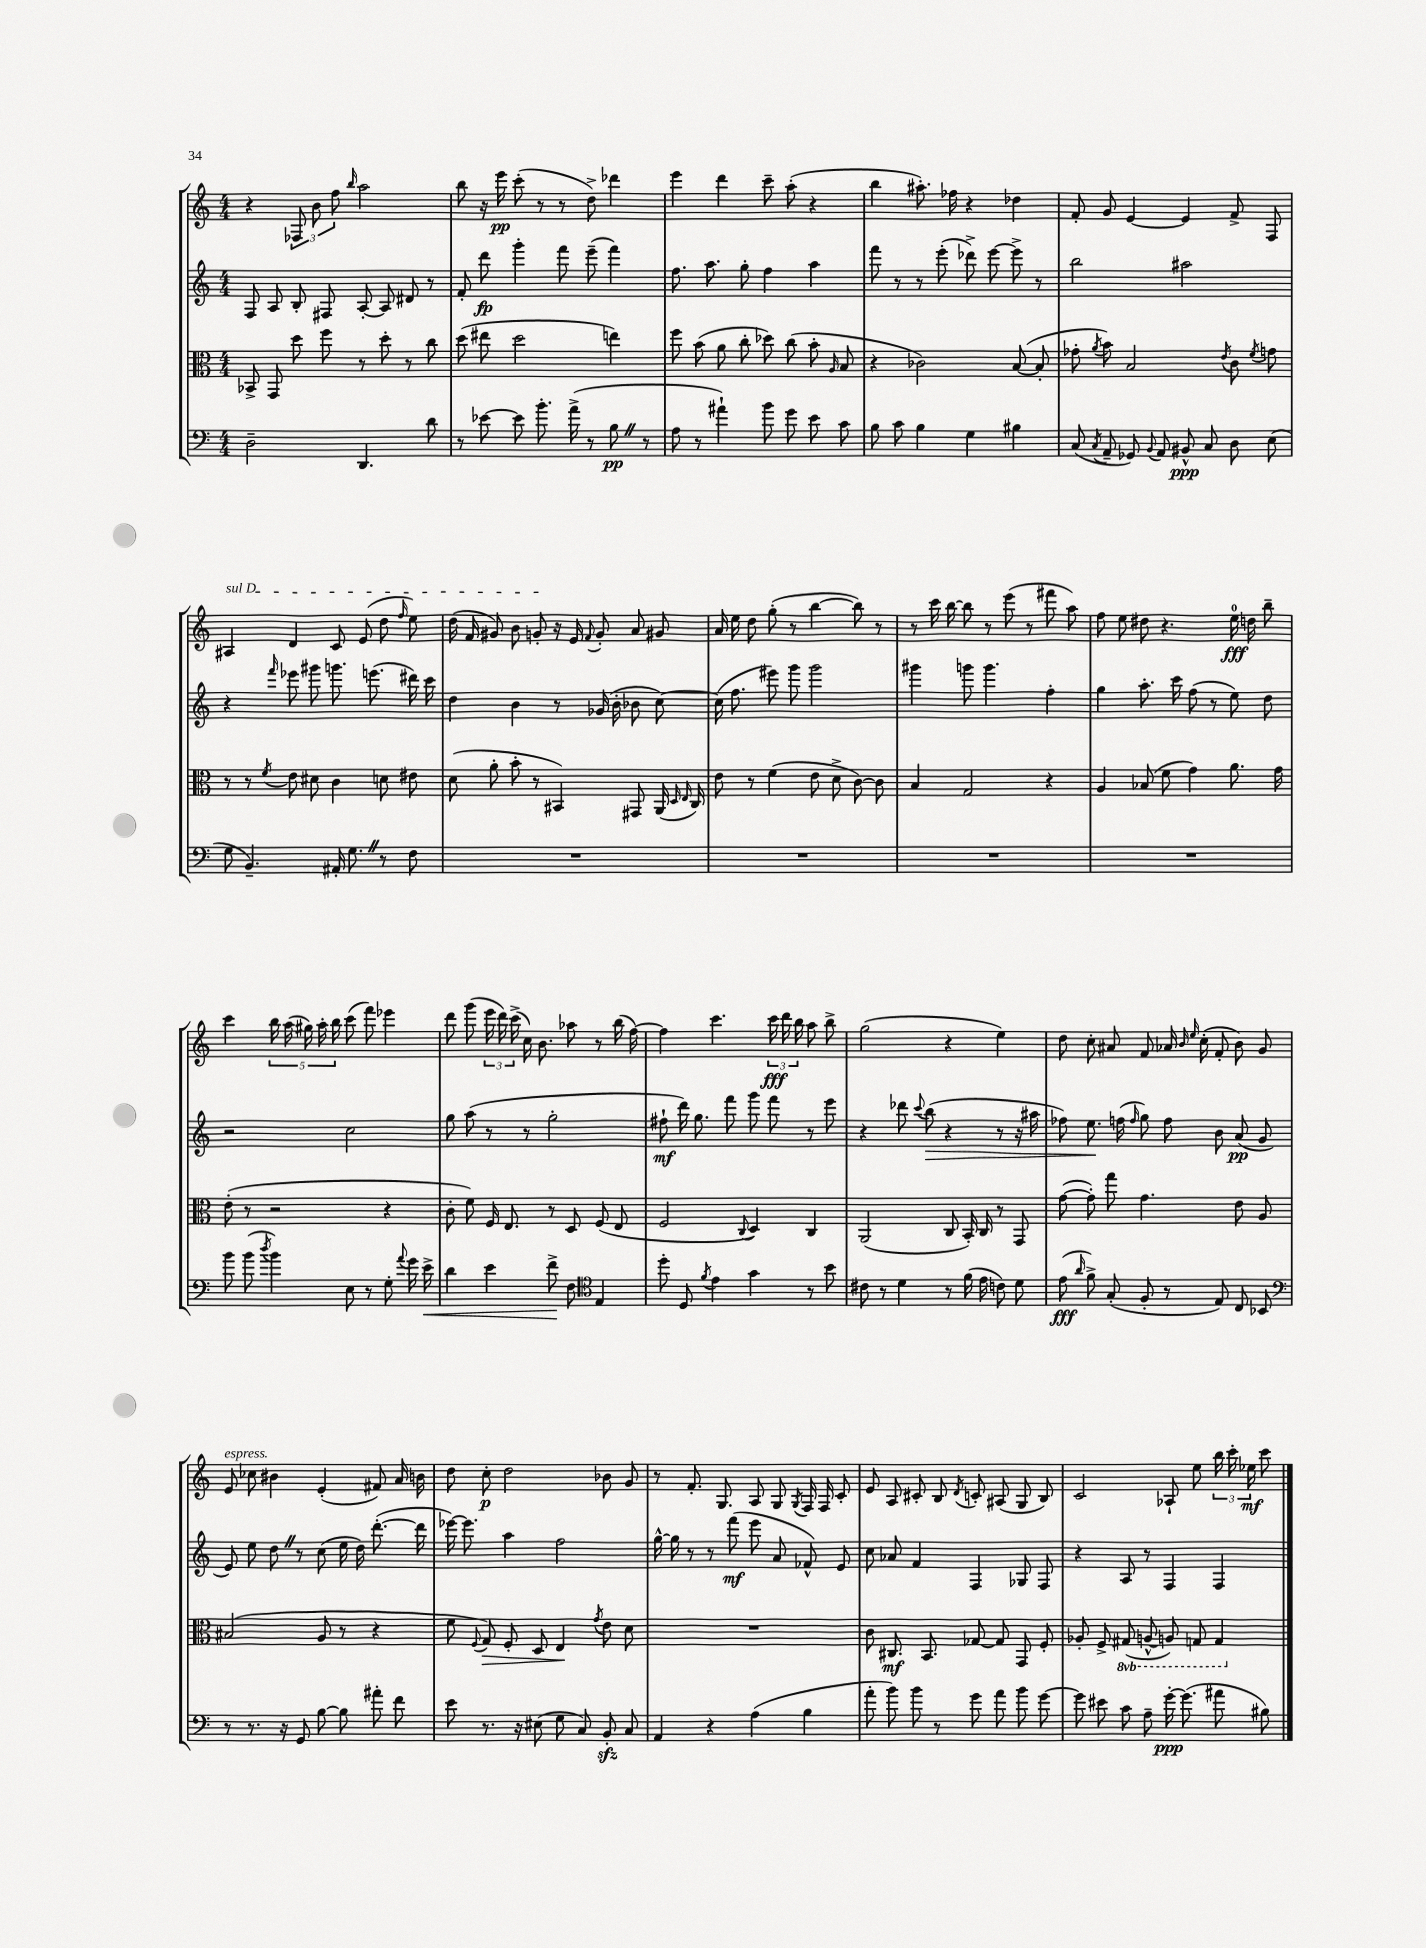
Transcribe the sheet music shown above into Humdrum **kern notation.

**kern	**dynam	**kern	**dynam	**kern	**dynam	**kern	**dynam
*part4	*part4	*part3	*part3	*part2	*part2	*part1	*part1
*staff4	*staff4	*staff3	*staff3	*staff2	*staff2	*staff1	*staff1
*clefF4	*	*clefC3	*	*clefG2	*	*clefG2	*
*k[]	*	*k[]	*	*k[]	*	*k[]	*
*M4/4	*	*M4/4	*	*M4/4	*	*M4/4	*
=41	=41	=41	=41	=41	=41	=41	=41
2D~\	.	8BB-X^/	.	8F/	.	4r	.
.	.	8GG/	.	8A/	.	.	.
.	.	8dd\	.	8B'/	.	12F-X/	.
.	.	.	.	.	.	12b\	.
.	.	8ff\	.	8F#X/	.	.	.
.	.	.	.	.	.	12ff\	.
.	.	.	.	.	.	16qqbb/	.
4.DD/	.	8r	.	[8A'/	.	2aa\	.
.	.	8dd'\	.	8A/]	.	.	.
.	.	8r	.	8d#X/	.	.	.
8d\	.	8cc\	.	8r	.	.	.
=42	=42	=42	=42	=42	=42	=42	=42
8r	.	(8dd\	.	8f'/	.	8bb\	.
[8e-X\	.	8ee#X\	.	8ddd\	fp	16r	.
.	.	.	.	.	.	16eee\	pp
8e-\]	.	2dd\	.	4ggg'\	.	(8ccc'\	.
8.b'\	.	.	.	.	.	8r	.
.	.	.	.	8fff\	.	8r	.
(16a^\	.	.	.	.	.	.	.
8r	.	.	.	(8eee~\	.	8dd^\)	.
8BZ\	pp	4een\)	.	4fff\)	.	4ddd-X\	.
8r	.	.	.	.	.	.	.
=43	=43	=43	=43	=43	=43	=43	=43
8A\	.	8ff\	.	8.ff\	.	4eee\	.
8r	.	(8b\	.	.	.	.	.
.	.	.	.	8.aa\	.	.	.
4a#X`\)	.	8a\	.	.	.	4ddd\	.
.	.	8cc'\	.	8gg'\	.	.	.
8b\	.	8dd-X\)	.	4ff\	.	8ccc~\	.
8g\	.	(8cc\	.	.	.	(8aa'\	.
8e\	.	8b'\	.	4aa\	.	4r	.
.	.	16qqA/	.	.	.	.	.
8c\	.	8B/	.	.	.	.	.
=44	=44	=44	=44	=44	=44	=44	=44
8B\	.	4r	.	8fff\	.	4bb\	.
8c\	.	.	.	8r	.	.	.
4B\	.	2c-X\)	.	8r	.	8.aa#X'\)	.
.	.	.	.	(8eee'\	.	.	.
.	.	.	.	.	.	16ff-X\	.
4G\	.	.	.	8ddd-X^\)	.	4r	.
.	.	.	.	[8eee\	.	.	.
4B#X\	.	([8B/	.	8eee^\]	.	4dd-X\	.
.	.	8B'/]	.	8r	.	.	.
=45	=45	=45	=45	=45	=45	=45	=45
(8C/	.	8g-X'\	.	2bb\	.	8f'/	.
8qC/	.	8qa/	.	.	.	.	.
8AA~/	.	8b\)	.	.	.	8g/	.
8GG-X/)	.	2B/	.	.	.	[4e/	.
8qqBB/	.	.	.	.	.	.	.
8AA/	.	.	.	.	.	.	.
8BB#X^^/	ppp	.	.	2aa#X\	.	4e/]	.
8C/	.	.	.	.	.	.	.
.	.	8qe/	.	.	.	.	.
8D\	.	8c\	.	.	.	8f^/	.
.	.	8qf/	.	.	.	.	.
(8E\	.	8gn\	.	.	.	8F/	.
!!LO:LB:g=z
=46	=46	=46	=46	=46	=46	=46	=46
!	!	!	!	!	!	!LO:TX:a:i:t=sul D	!
8G\	.	8r	.	4r	.	4A#X/	.
4.BB~/)	.	8r	.	.	.	.	.
.	.	8qf/	.	16qqfff/	.	.	.
.	.	8e\	.	8eee-X\	.	4d/	.
.	.	8d#X\	.	8ggg#X\	.	.	.
16AA#X'/	.	4c\	.	8.gggn\	.	8c/	.
8.GZ\	.	.	.	.	.	.	.
.	.	.	.	.	.	(8e/	.
.	.	.	.	(8.eeen\	.	.	.
8r	.	8dn\	.	.	.	8dd\	.
.	.	.	.	.	.	16qqff/	.
8F\	.	8e#X\	.	16ddd#X\)	.	8ee\)	.
.	.	.	.	16ccc\	.	.	.
=47	=47	=47	=47	=47	=47	=47	=47
1r	.	(8d\	.	4dd\	.	(16dd\	.
.	.	.	.	.	.	16f/	.
.	.	8a'\	.	.	.	8g#X/)	.
.	.	8b'\	.	4b\	.	8b\	.
.	.	8r	.	.	.	8gn'/	.
.	.	4BB#X/)	.	8r	.	16r	.
.	.	.	.	.	.	16e/	.
.	.	.	.	.	.	8qqf/	.
.	.	.	.	(16g-X/	.	8g'/	.
.	.	.	.	16b'\	.	.	.
.	.	8GG#X/	.	8b-X\	.	8a/	.
.	.	(16AA/	.	[8cc\)	.	8g#X/	.
.	.	16qqD/	.	.	.	.	.
.	.	16qqE/	.	.	.	.	.
.	.	16C/)	.	.	.	.	.
=48	=48	=48	=48	=48	=48	=48	=48
1r	.	8e\	.	(16cc\]	.	16a/	.
.	.	.	.	8.ff\	.	16ee\	.
.	.	8r	.	.	.	8dd\	.
.	.	(4f\	.	8eee#X\)	.	(8gg'\	.
.	.	.	.	8ggg\	.	8r	.
.	.	8e\	.	2ggg\	.	[4bb\	.
.	.	8d^\	.	.	.	.	.
.	.	[8c\)	.	.	.	8bb\])	.
.	.	8c\]	.	.	.	8r	.
=49	=49	=49	=49	=49	=49	=49	=49
1r	.	4B/	.	4ggg#X\	.	8r	.
.	.	.	.	.	.	16ccc\	.
.	.	.	.	.	.	[16bb\	.
.	.	2G/	.	8gggn\	.	8bb\]	.
.	.	.	.	4.ggg\	.	8r	.
.	.	.	.	.	.	(8eee\	.
.	.	.	.	.	.	8r	.
.	.	4r	.	4ff'\	.	8fff#X\	.
.	.	.	.	.	.	8aa\)	.
=50	=50	=50	=50	=50	=50	=50	=50
1r	.	4A/	.	4gg\	.	8ff\	.
.	.	.	.	.	.	8ee\	.
.	.	(8B-X/	.	8.aa'\	.	8dd#X\	.
.	.	8f\	.	.	.	4.r	.
.	.	.	.	16ccc\	.	.	.
.	.	4g\)	.	(8ff\	.	.	.
.	.	.	.	8r	.	.	.
.	.	8.a\	.	8ee\)	.	16ee\	fff
.	.	.	.	.	.	16ddn\	.
.	.	.	.	8dd\	.	8bb~\	.
.	.	16g\	.	.	.	.	.
!!LO:LB:g=z
=51	=51	=51	=51	=51	=51	=51	=51
8b\	.	(8e'\	.	2r	.	4ccc\	.
(8b\	.	8r	.	.	.	.	.
8qdd/	.	.	.	.	.	.	.
4b\)	.	2r	.	.	.	20bb\	.
.	.	.	.	.	.	(20aa\	.
.	.	.	.	.	.	20gg#X\)	.
.	.	.	.	.	.	20aa'\	.
.	.	.	.	.	.	20bb\	.
8E\	.	.	.	2cc\	.	(8ccc\	.
8r	.	.	.	.	.	8fff\)	.
8G'\	.	4r	.	.	.	4eee-X\	.
8qqa/	.	.	.	.	.	.	.
16g\	.	.	.	.	.	.	.
!	!LO:HP:b	!	!	!	!	!	!
16e^\	<	.	.	.	.	.	.
=52	=52	=52	=52	=52	=52	=52	=52
4d\	.	8c'\	.	8gg\	.	8ddd\	.
.	.	8f\)	.	(8aa\	.	(8ggg\	.
4e\	.	16F/	.	8r	.	24eee\	.
.	.	.	.	.	.	24ddd\)	.
.	.	8.E/	.	.	.	.	.
.	.	.	.	.	.	(24ccc^\	.
.	.	.	.	8r	.	16cc\)	.
.	.	.	.	.	.	8.b\	.
8f^\	.	8r	.	2gg'\	.	.	.
8F\	[	8D/	.	.	.	8aa-X\	.
*clefC4	*	*	*	*	*	*	*
4E/	.	(8F/	.	.	.	8r	.
.	.	8E/	.	.	.	(16bb\	.
.	.	.	.	.	.	[16ff\)	.
=53	=53	=53	=53	=53	=53	=53	=53
8dd'\	.	2F/	.	8ff#X`\	mf	4ff\]	.
8D/	.	.	.	16ddd\)	.	.	.
.	.	.	.	8.gg\	.	.	.
8qf/	.	.	.	.	.	.	.
4e\	.	.	.	.	.	4.ccc\	.
.	.	.	.	8fff\	.	.	.
.	.	8qqC/	.	.	.	.	.
4g\	.	4D/)	.	8ggg\	.	.	.
.	.	.	.	8fff\	.	24ccc\	fff
.	.	.	.	.	.	24ddd\	.
.	.	.	.	.	.	24bb\	.
8r	.	4C/	.	8r	.	8aa\	.
8b\	.	.	.	8eee\	.	8bb^\	.
=54	=54	=54	=54	=54	=54	=54	=54
8c#X\	.	(2AA/	.	4r	.	(2gg\	.
8r	.	.	.	.	.	.	.
4d\	.	.	.	8ddd-X\	.	.	.
.	.	.	.	8qqccc/	.	.	.
!	!	!	!	!	!LO:HP:b	!	!
.	.	.	.	(8bb\	>	.	.
8r	.	8C/	.	4r	.	4r	.
(16f\	.	16BB'/)	.	.	.	.	.
16e\	.	16C/	.	.	.	.	.
8cn\)	.	8r	.	8r	.	4ee\)	.
8d\	.	8GG/	.	16r	.	.	.
.	.	.	.	16aa#X\	.	.	.
=55	=55	=55	=55	=55	=55	=55	=55
(8e\	fff	([8g\	.	8ff-X\)	.	8dd\	.
16qqa/	.	.	.	.	.	.	.
8f^\)	.	8g'\])	.	8.ee\	.	8cc'\	.
(8G'/	.	8gg\	.	.	.	8a#X/	.
.	.	.	.	(16ffn\	]	.	.
.	.	.	.	16qqff/	.	.	.
8F'/	.	4.g\	.	8gg\)	.	8f/	.
8r	.	.	.	8ff\	.	16a-X/	.
.	.	.	.	.	.	16qqb/	.
.	.	.	.	.	.	16qqee/	.
.	.	.	.	.	.	(16cc'\	.
8E/)	.	.	.	8b\	.	8f'/	.
8C/	.	8e\	.	(8a/	pp	8b\)	.
8BB-X/	.	8A/	.	8g/	.	8g/	.
!!LO:LB:g=z
=56	=56	=56	=56	=56	=56	=56	=56
*clefF4	*	*	*	*	*	*	*
!	!	!	!	!	!	!LO:TX:a:i:t=espress.	!
8r	.	(2B#X/	.	8e/)	.	8e/	.
8.r	.	.	.	8ee\	.	8cc-X\	.
.	.	.	.	8ddZ\	.	4b#X\	.
16r	.	.	.	.	.	.	.
8GG/	.	.	.	8r	.	.	.
[8B\	.	8A/	.	(8cc\	.	(4e'/	.
8B\]	.	8r	.	16ee\	.	.	.
.	.	.	.	16dd\)	.	.	.
8a#X'\	.	4r	.	([8.ddd'\	.	8f#X/)	.
8f\	.	.	.	.	.	16a/	.
.	.	.	.	16ddd\]	.	16bn\	.
=57	=57	=57	=57	=57	=57	=57	=57
8e\	.	8f\	.	[16eee-X\)	.	8dd\	.
.	.	.	.	8.eee-\]	.	.	.
.	.	8qqF/	.	.	.	.	.
!	!	!	!LO:HP:b	!	!	!	!
8.r	.	8G/)	>	.	.	8cc'\	p
.	.	8F'/	.	4aa\	.	2dd\	.
16r	.	.	.	.	.	.	.
(8E#X\	.	8D/	.	.	.	.	.
8G\	.	4E/	.	2ff\	.	.	.
8C/)	.	.	.	.	.	.	.
.	.	8qg/	.	.	.	.	.
8BBzz'/	.	8e\	]	.	.	8b-X\	.
8C/	.	8d\	.	.	.	8g/	.
=58	=58	=58	=58	=58	=58	=58	=58
4AA/	.	1r	.	[16gg^^\	.	8r	.
.	.	.	.	16gg\]	.	.	.
.	.	.	.	8r	.	8.f'/	.
4r	.	.	.	8r	.	.	.
.	.	.	.	.	.	8.G/	.
.	.	.	.	(8fff\	mf	.	.
(4A\	.	.	.	8eee\	.	8A/	.
.	.	.	.	8a/	.	8G/	.
.	.	.	.	.	.	8qG/	.
4B\	.	.	.	8f-X^^/)	.	16F/	.
.	.	.	.	.	.	16F/	.
.	.	.	.	8e/	.	8c'/	.
=59	=59	=59	=59	=59	=59	=59	=59
8a'\	.	8c\	.	8cc\	.	8e/	.
8b\)	.	8.C#X/	mf	8a-X/	.	8A/	.
8b\	.	.	.	4f/	.	8c#X'/	.
.	.	8.BB/	.	.	.	.	.
8r	.	.	.	.	.	8B/	.
.	.	.	.	.	.	8qd/	.
8g\	.	[8G-X/	.	4F/	.	8cn'/	.
8a\	.	8G-/]	.	.	.	(8A#X/	.
8b\	.	8GG/	.	8G-X/	.	8G/	.
[8g\	.	8F'/	.	8F/	.	8B/)	.
=60	=60	=60	=60	=60	=60	=60	=60
8g\]	.	8A-X'/	.	4r	.	2c/	.
8e#X\	.	8F^/	.	.	.	.	.
*	*	*8ba	*	*	*	*	*
8c\	.	(8GG#X/	.	8A/	.	.	.
8A~\	.	[8AAn^^/	.	8r	.	.	.
[16g'\	ppp	8AAn/])	.	4F/	.	8A-X`/	.
(8.g\]	.	.	.	.	.	.	.
.	.	8GGn/	.	.	.	8ee\	.
8a#X\	.	4GG/	.	4F/	.	24bb\	.
.	.	.	.	.	.	24ccc'\	.
.	.	.	.	.	.	24ee-X\	mf
8B#X\)	.	.	.	.	.	8ccc\	.
*	*	*X8ba	*	*	*	*	*
==	==	==	==	==	==	==	==
*-	*-	*-	*-	*-	*-	*-	*-
